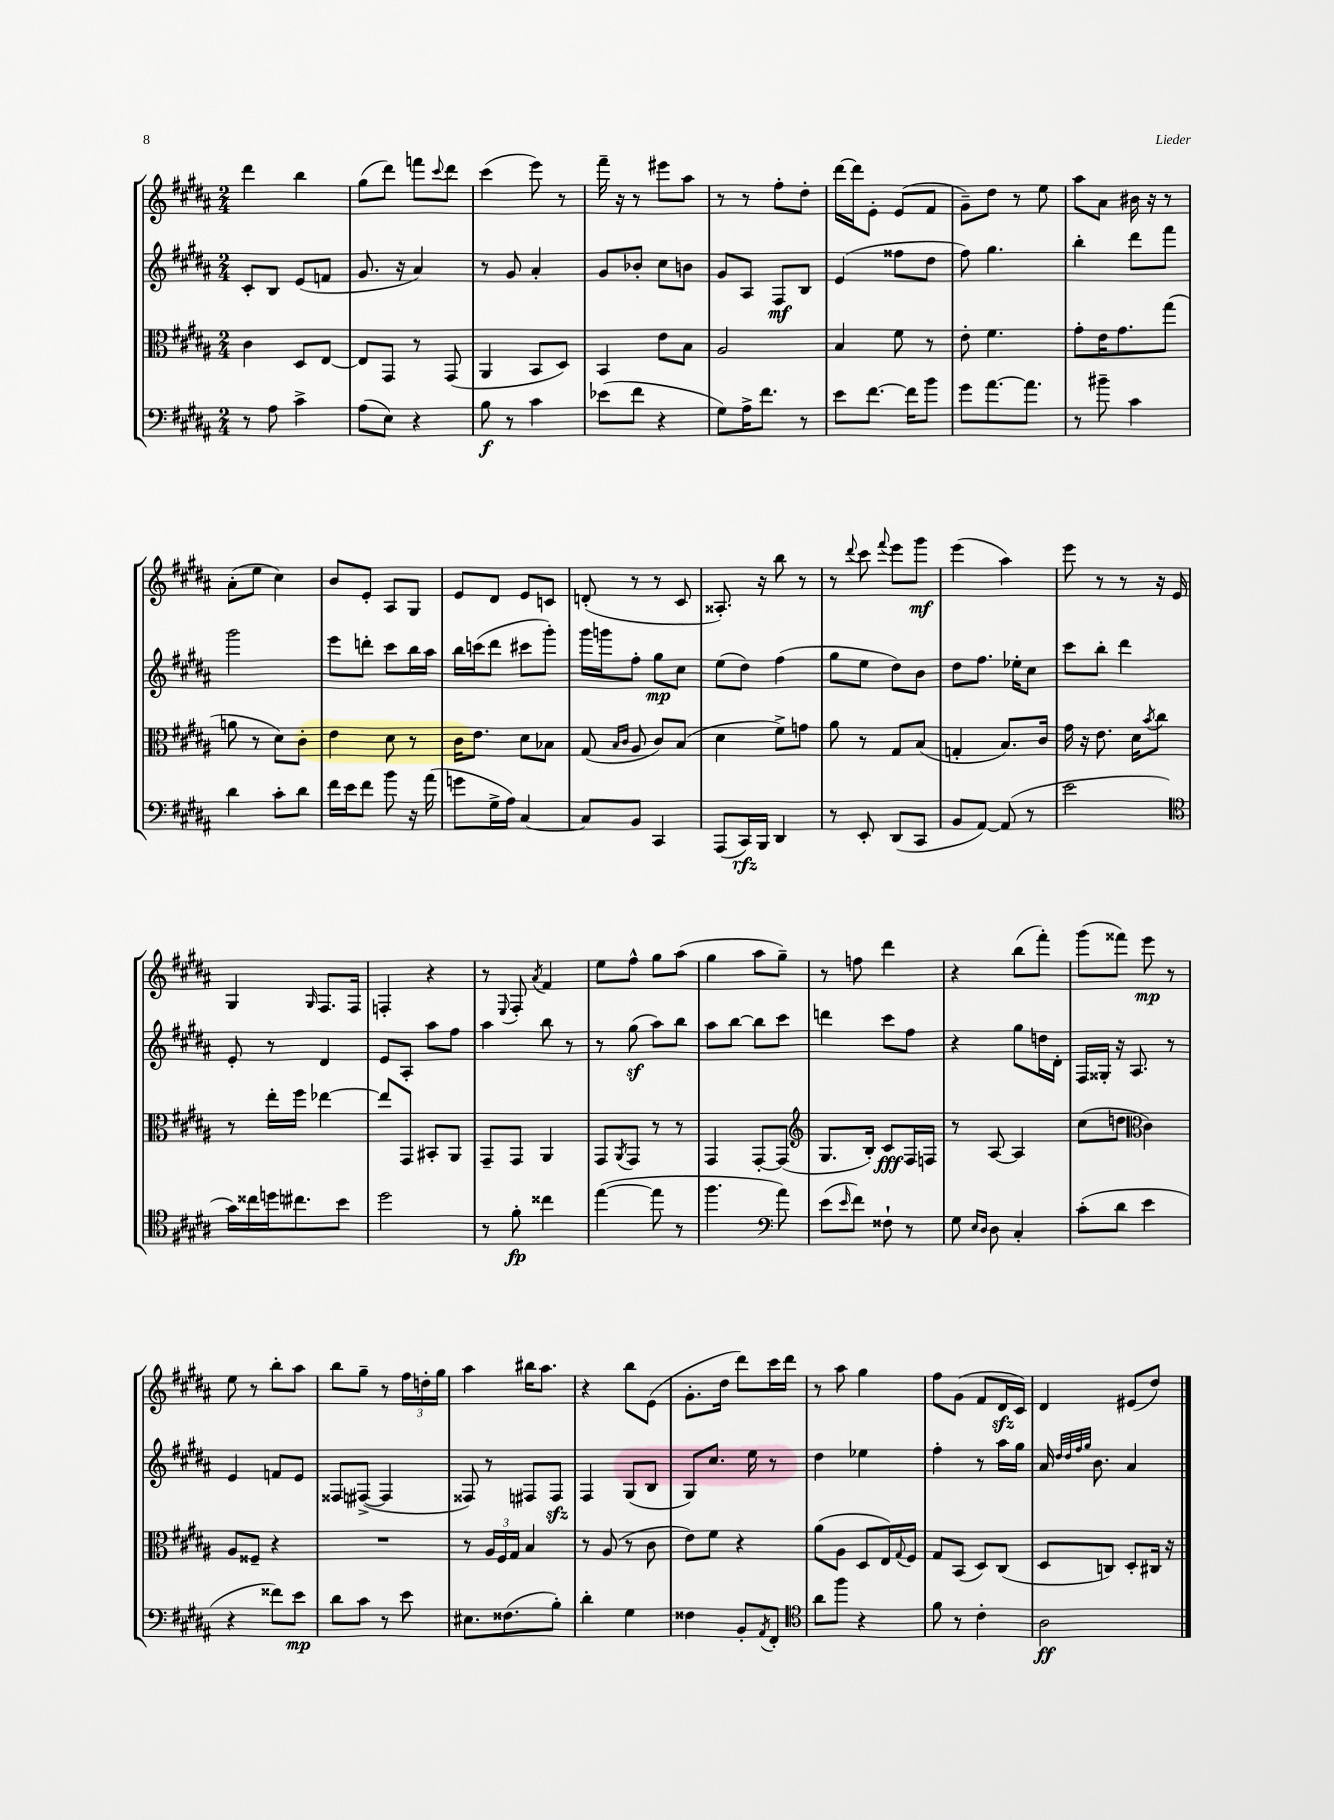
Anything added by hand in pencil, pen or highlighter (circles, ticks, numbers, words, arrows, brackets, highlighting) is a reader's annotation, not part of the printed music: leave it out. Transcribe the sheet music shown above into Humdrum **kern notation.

**kern	**dynam	**kern	**dynam	**kern	**dynam	**kern	**dynam
*part4	*part4	*part3	*part3	*part2	*part2	*part1	*part1
*staff4	*staff4	*staff3	*staff3	*staff2	*staff2	*staff1	*staff1
*clefF4	*	*clefC3	*	*clefG2	*	*clefG2	*
*k[f#c#g#d#a#]	*	*k[f#c#g#d#a#]	*	*k[f#c#g#d#a#]	*	*k[f#c#g#d#a#]	*
*M2/4	*	*M2/4	*	*M2/4	*	*M2/4	*
=5	=5	=5	=5	=5	=5	=5	=5
8r	.	4c#\	.	8c#'/L	.	4ddd#\	.
8A#\	.	.	.	8B/J	.	.	.
4c#^\	.	8D#/L	.	(8e/L	.	4bb\	.
.	.	[8E/J	.	8fn/J	.	.	.
=6	=6	=6	=6	=6	=6	=6	=6
(8A#\L	.	8E/L]	.	8.g#/	.	(8gg#\L	.
8E\J)	.	8GG#/J	.	.	.	8ddd#\J)	.
.	.	.	.	16r	.	.	.
4r	.	8r	.	4a#/)	.	8fffn\L	.
.	.	.	.	.	.	8qqccc#/	.
.	.	(8GG#/	.	.	.	8ddd#\J	.
=7	=7	=7	=7	=7	=7	=7	=7
8B\	f	4AA#/	.	8r	.	(4ccc#\	.
8r	.	.	.	8g#/	.	.	.
4c#\	.	8BB/L	.	4a#'/	.	8eee\)	.
.	.	8D#/J)	.	.	.	8r	.
=8	=8	=8	=8	=8	=8	=8	=8
(8e-X\L	.	4BB/	.	8g#/L	.	16fff#~\	.
.	.	.	.	.	.	16r	.
8f#\J	.	.	.	8b-X'/J	.	8r	.
4r	.	8e\L	.	8cc#\L	.	8eee#X\L	.
.	.	8B\J	.	8bn\J	.	8aa#\J	.
=9	=9	=9	=9	=9	=9	=9	=9
8G#\L)	.	2A#/	.	8g#/L	.	8r	.
16A#^\K	.	.	.	8A#/J	.	8r	.
8.f#\J	.	.	.	.	.	.	.
.	.	.	.	8F#/L	mf	8ff#'\L	.
8r	.	.	.	8B/J	.	8dd#'\J	.
=10	=10	=10	=10	=10	=10	=10	=10
8e\L	.	4B/	.	(4e/	.	[16ddd#\LL	.
.	.	.	.	.	.	16ddd#\J]	.
[8.f#\J	.	.	.	.	.	8e'\J	.
.	.	8f#\	.	8ff##X\L	.	(8e/L	.
16f#\KL]	.	.	.	.	.	.	.
8b\J	.	8r	.	8dd#\J	.	8f#/J	.
=11	=11	=11	=11	=11	=11	=11	=11
8g#\L	.	8e'\	.	8ff#\)	.	8g#~\L)	.
[8.a#\	.	4.f#\	.	4.gg#\	.	8dd#\J	.
.	.	.	.	.	.	8r	.
8.a#\J]	.	.	.	.	.	.	.
.	.	.	.	.	.	8ee\	.
=12	=12	=12	=12	=12	=12	=12	=12
8r	.	8g#'\L	.	4bb'\	.	8aa#\L	.
8b#X~\	.	16e\K	.	.	.	8a#\J	.
.	.	8.g#\	.	.	.	.	.
4c#\	.	.	.	8ddd#\L	.	16b#X\	.
.	.	.	.	.	.	16r	.
.	.	(8gg#\J	.	8fff#\J	.	8r	.
!!LO:LB:g=z
=13	=13	=13	=13	=13	=13	=13	=13
4d#\	.	8an\	.	2ggg#\	.	(8a#'\L	.
.	.	8r	.	.	.	8ee\J	.
8c#'\L	.	8d#\L)	.	.	.	4cc#\)	.
8d#\J	.	8c#'\J	.	.	.	.	.
=14	=14	=14	=14	=14	=14	=14	=14
16f#\LL	.	4e\	.	8eee\L	.	8b/L	.
16e\J	.	.	.	.	.	.	.
8f#\J	.	.	.	8dddn'\J	.	8e'/J	.
8b\	.	8d#\	.	8ccc#\L	.	8A#/L	.
16r	.	8r	.	16bb\L	.	8G#/J	.
(16a#\	.	.	.	16aa#\JJ	.	.	.
=15	=15	=15	=15	=15	=15	=15	=15
8gn\L	.	16c#\KL	.	16bb\LL	.	8e/L	.
.	.	8.e\J	.	(16cccn\J	.	.	.
16G#^\L	.	.	.	8ddd#\J	.	8d#/J	.
16A#\JJ)	.	.	.	.	.	.	.
[4C#/	.	8d#\L	.	8ccc#X\L	.	8e/L	.
.	.	8B-X\J	.	8ggg#'\J)	.	8cn/J	.
=16	=16	=16	=16	=16	=16	=16	=16
8C#/L]	.	(8G#/	.	16ggg#\LL	.	(8dn'/	.
.	.	.	.	16gggn\J	.	.	.
.	.	16qqB/LL	.	.	.	.	.
.	.	16qqc#/JJ	.	.	.	.	.
8BB/J	.	8A#/	.	8ff#'\J	.	8r	.
4CC#/	.	8c#/L)	.	8gg#\L	mp	8r	.
.	.	(8B/J	.	8cc#\J	.	8c#/	.
=17	=17	=17	=17	=17	=17	=17	=17
(8AAA#/L	.	4d#\	.	(8ee\L	.	8.A##X'/)	.
16CC#/L)	rfz	.	.	8dd#\J)	.	.	.
16BBB/JJ	.	.	.	.	.	16r	.
4DD#/	.	8f#^\L)	.	(4ff#\	.	8bb\	.
.	.	8gn\J	.	.	.	8r	.
=18	=18	=18	=18	=18	=18	=18	=18
8r	.	8a#\	.	8gg#\L	.	8r	.
.	.	.	.	.	.	8qqddd#/	.
8EE'/	.	8r	.	8ee\J	.	8ccc#\	.
.	.	.	.	.	.	8qqfff#/	.
(8DD#/L	.	8G#/L	.	8dd#\L)	.	8eee\L	.
8CC#/J	.	(8B/J	.	8b\J	.	8ggg#\J	mf
=19	=19	=19	=19	=19	=19	=19	=19
8BB/L	.	4Gn'/	.	8dd#\L	.	(4eee\	.
[8AA#/J)	.	.	.	8.ff#\J	.	.	.
(8AA#/]	.	8.B/L)	.	.	.	4aa#\)	.
.	.	.	.	16ee-X'\KL	.	.	.
8r	.	.	.	8cc#\J	.	.	.
.	.	16c#/Jk	.	.	.	.	.
=20	=20	=20	=20	=20	=20	=20	=20
2e\	.	16g#\	.	8ccc#\L	.	8eee\	.
.	.	16r	.	.	.	.	.
.	.	8.e\	.	8bb'\J	.	8r	.
.	.	.	.	4ddd#\	.	8r	.
.	.	16d#\KL	.	.	.	.	.
.	.	8qb/	.	.	.	.	.
.	.	8cc#\J	.	.	.	16r	.
.	.	.	.	.	.	16e/	.
!!LO:LB:g=z
=21	=21	=21	=21	=21	=21	=21	=21
*clefC4	*	*	*	*	*	*	*
16g#\LL)	.	8r	.	8e'/	.	4G#/	.
16cc##X\	.	.	.	.	.	.	.
16ddn\J	.	16ee'\LL	.	8r	.	.	.
8.cc#X\	.	16ff#\JJ	.	.	.	.	.
.	.	.	.	.	.	16qqG#/	.
.	.	[4ee-X\	.	4d#/	.	8.F#/L	.
8b\J	.	.	.	.	.	.	.
.	.	.	.	.	.	16F#/Jk	.
=22	=22	=22	=22	=22	=22	=22	=22
2dd#\	.	8ee-/L]	.	8e/L	.	4Fn'/	.
.	.	8GG#/J	.	8A#'/J	.	.	.
.	.	8BB#X'/L	.	8aa#\L	.	4r	.
.	.	8AA#/J	.	8ff#\J	.	.	.
=23	=23	=23	=23	=23	=23	=23	=23
8r	.	8GG#~/L	.	4aa#\	.	8r	.
.	.	.	.	.	.	8qqE/	.
8f#'\	fp	8GG#/J	.	.	.	8F#'/	.
.	.	.	.	.	.	8qa#/	.
4cc##X\	.	4AA#/	.	8bb\	.	4f#/	.
.	.	.	.	8r	.	.	.
=24	=24	=24	=24	=24	=24	=24	=24
([4ee\	.	8GG#/L	.	8r	.	8ee\L	.
.	.	8qAA#/	.	.	.	.	.
.	.	8GG#/J	.	(8gg#z\	.	8ff#^^\J	.
8ee\]	.	8r	.	8aa#\L)	.	8gg#\L	.
8r	.	8r	.	8bb\J	.	(8aa#\J	.
=25	=25	=25	=25	=25	=25	=25	=25
4.ff#\	.	4GG#/	.	8aa#\L	.	4gg#\	.
.	.	.	.	[8bb\J	.	.	.
.	.	[8GG#'/L	.	8bb\L]	.	8aa#\L	.
*clefF4	*	*	*	*	*	*	*
8a#\)	.	(8GG#/J]	.	8ccc#\J	.	8gg#~\J)	.
=26	=26	=26	=26	=26	=26	=26	=26
*	*	*clefG2	*	*	*	*	*
(8e\L	.	8.G#/L	.	4dddn\	.	8r	.
16qqe/	.	.	.	.	.	.	.
8f#\J)	.	.	.	.	.	8ffn\	.
.	.	16B'/Jk)	.	.	.	.	.
8F##X`\	.	8c#/L	fff	8ccc#\L	.	4ddd#\	.
8r	.	16F#/L	.	8ff#\J	.	.	.
.	.	16Fn/JJ	.	.	.	.	.
=27	=27	=27	=27	=27	=27	=27	=27
8G#\	.	8r	.	4r	.	4r	.
16qqE/LL	.	.	.	.	.	.	.
16qqD#/JJ	.	.	.	.	.	.	.
8D#\	.	[8A#/	.	.	.	.	.
4C#'/	.	4A#/]	.	8gg#\L	.	(8bb\L	.
.	.	.	.	16ddn\L	.	8fff#'\J)	.
.	.	.	.	16d#'\JJ	.	.	.
=28	=28	=28	=28	=28	=28	=28	=28
(8c#'\L	.	(8cc#\L	.	16F#/LL	.	(8ggg#\L	.
.	.	.	.	16G##X'/JJ	.	.	.
8d#\J	.	8ddn\J	.	16r	.	8fff##X\J)	.
.	.	.	.	8.A#/	.	.	.
*	*	*clefC3	*	*	*	*	*
4e\	.	4c#\)	.	.	.	8eee\	mp
.	.	.	.	8r	.	8r	.
!!LO:LB:g=z
=29	=29	=29	=29	=29	=29	=29	=29
4r	.	8A#/L	.	4e/	.	8ee\	.
.	.	8F##X~/J	.	.	.	8r	.
8f##X\L)	.	4r	.	8fn/L	.	8bb'\L	.
8e\J	mp	.	.	8e/J	.	8aa#\J	.
=30	=30	=30	=30	=30	=30	=30	=30
8d#\L	.	2r	.	8F##X/L	.	8bb\L	.
8c#\J	.	.	.	([8F#X^/J	.	8gg#~\J	.
8r	.	.	.	4F#/]	.	8r	.
8e\	.	.	.	.	.	24ff#\LL	.
.	.	.	.	.	.	24ddn'\	.
.	.	.	.	.	.	24gg#\JJ	.
=31	=31	=31	=31	=31	=31	=31	=31
8.E#X\L	.	8r	.	8F##X/)	.	4aa#\	.
.	.	24A#/LL	.	8r	.	.	.
.	.	24F#/	.	.	.	.	.
(8.F##X\	.	.	.	.	.	.	.
.	.	24G#/JJ	.	.	.	.	.
.	.	4B/	.	8F#X/L	.	16bb#X\KL	.
.	.	.	.	.	.	8.aa#\J	.
8B'\J)	.	.	.	8F#zz/J	.	.	.
=32	=32	=32	=32	=32	=32	=32	=32
4d#'\	.	8r	.	4F#/	.	4r	.
.	.	(8A#/	.	.	.	.	.
4G#\	.	8r	.	(8G#/L	.	8bb\L	.
.	.	8c#\	.	8B/J	.	(8e\J	.
=33	=33	=33	=33	=33	=33	=33	=33
4F##X\	.	8e\L)	.	8G#/L)	.	8.g#'\L	.
.	.	8f#\J	.	8.cc#/J	.	.	.
.	.	.	.	.	.	16dd#\Jk	.
8BB'/L	.	4r	.	.	.	8ddd#\L)	.
.	.	.	.	16ee\	.	.	.
8qAA#/	.	.	.	.	.	.	.
8FF#'/J	.	.	.	8r	.	16ccc#\L	.
.	.	.	.	.	.	16ddd#\JJ	.
=34	=34	=34	=34	=34	=34	=34	=34
*clefC4	*	*	*	*	*	*	*
8a#\L	.	(8a#\L	.	4dd#\	.	8r	.
8ff#\J	.	8A#\J	.	.	.	8aa#\	.
4r	.	8D#/L	.	4ee-X\	.	4gg#\	.
.	.	16E/L)	.	.	.	.	.
.	.	8qqG#/	.	.	.	.	.
.	.	16F#/JJ	.	.	.	.	.
=35	=35	=35	=35	=35	=35	=35	=35
8f#\	.	8G#/L	.	4ff#'\	.	8ff#\L	.
8r	.	(8BB/J	.	.	.	(8g#\J	.
4c#'\	.	8D#/L)	.	8r	.	8f#/L	.
.	.	(8C#/J	.	16aa#\LL	.	16d#zz/L	.
.	.	.	.	16gg#\JJ	.	16c#/JJ)	.
=36	=36	=36	=36	=36	=36	=36	=36
2A#\	ff	8D#/L	.	16a#/	.	4d#/	.
.	.	.	.	32qqdd#/LLL	.	.	.
.	.	.	.	32qqdd#/	.	.	.
.	.	.	.	32qqff#/	.	.	.
.	.	.	.	32qqgg#/JJJ	.	.	.
.	.	.	.	8.b\	.	.	.
.	.	8Cn/J)	.	.	.	.	.
.	.	8D#'/L	.	4a#/	.	(8e#X/L	.
.	.	16C#X/Jk	.	.	.	8dd#/J)	.
.	.	16r	.	.	.	.	.
==	==	==	==	==	==	==	==
*-	*-	*-	*-	*-	*-	*-	*-
